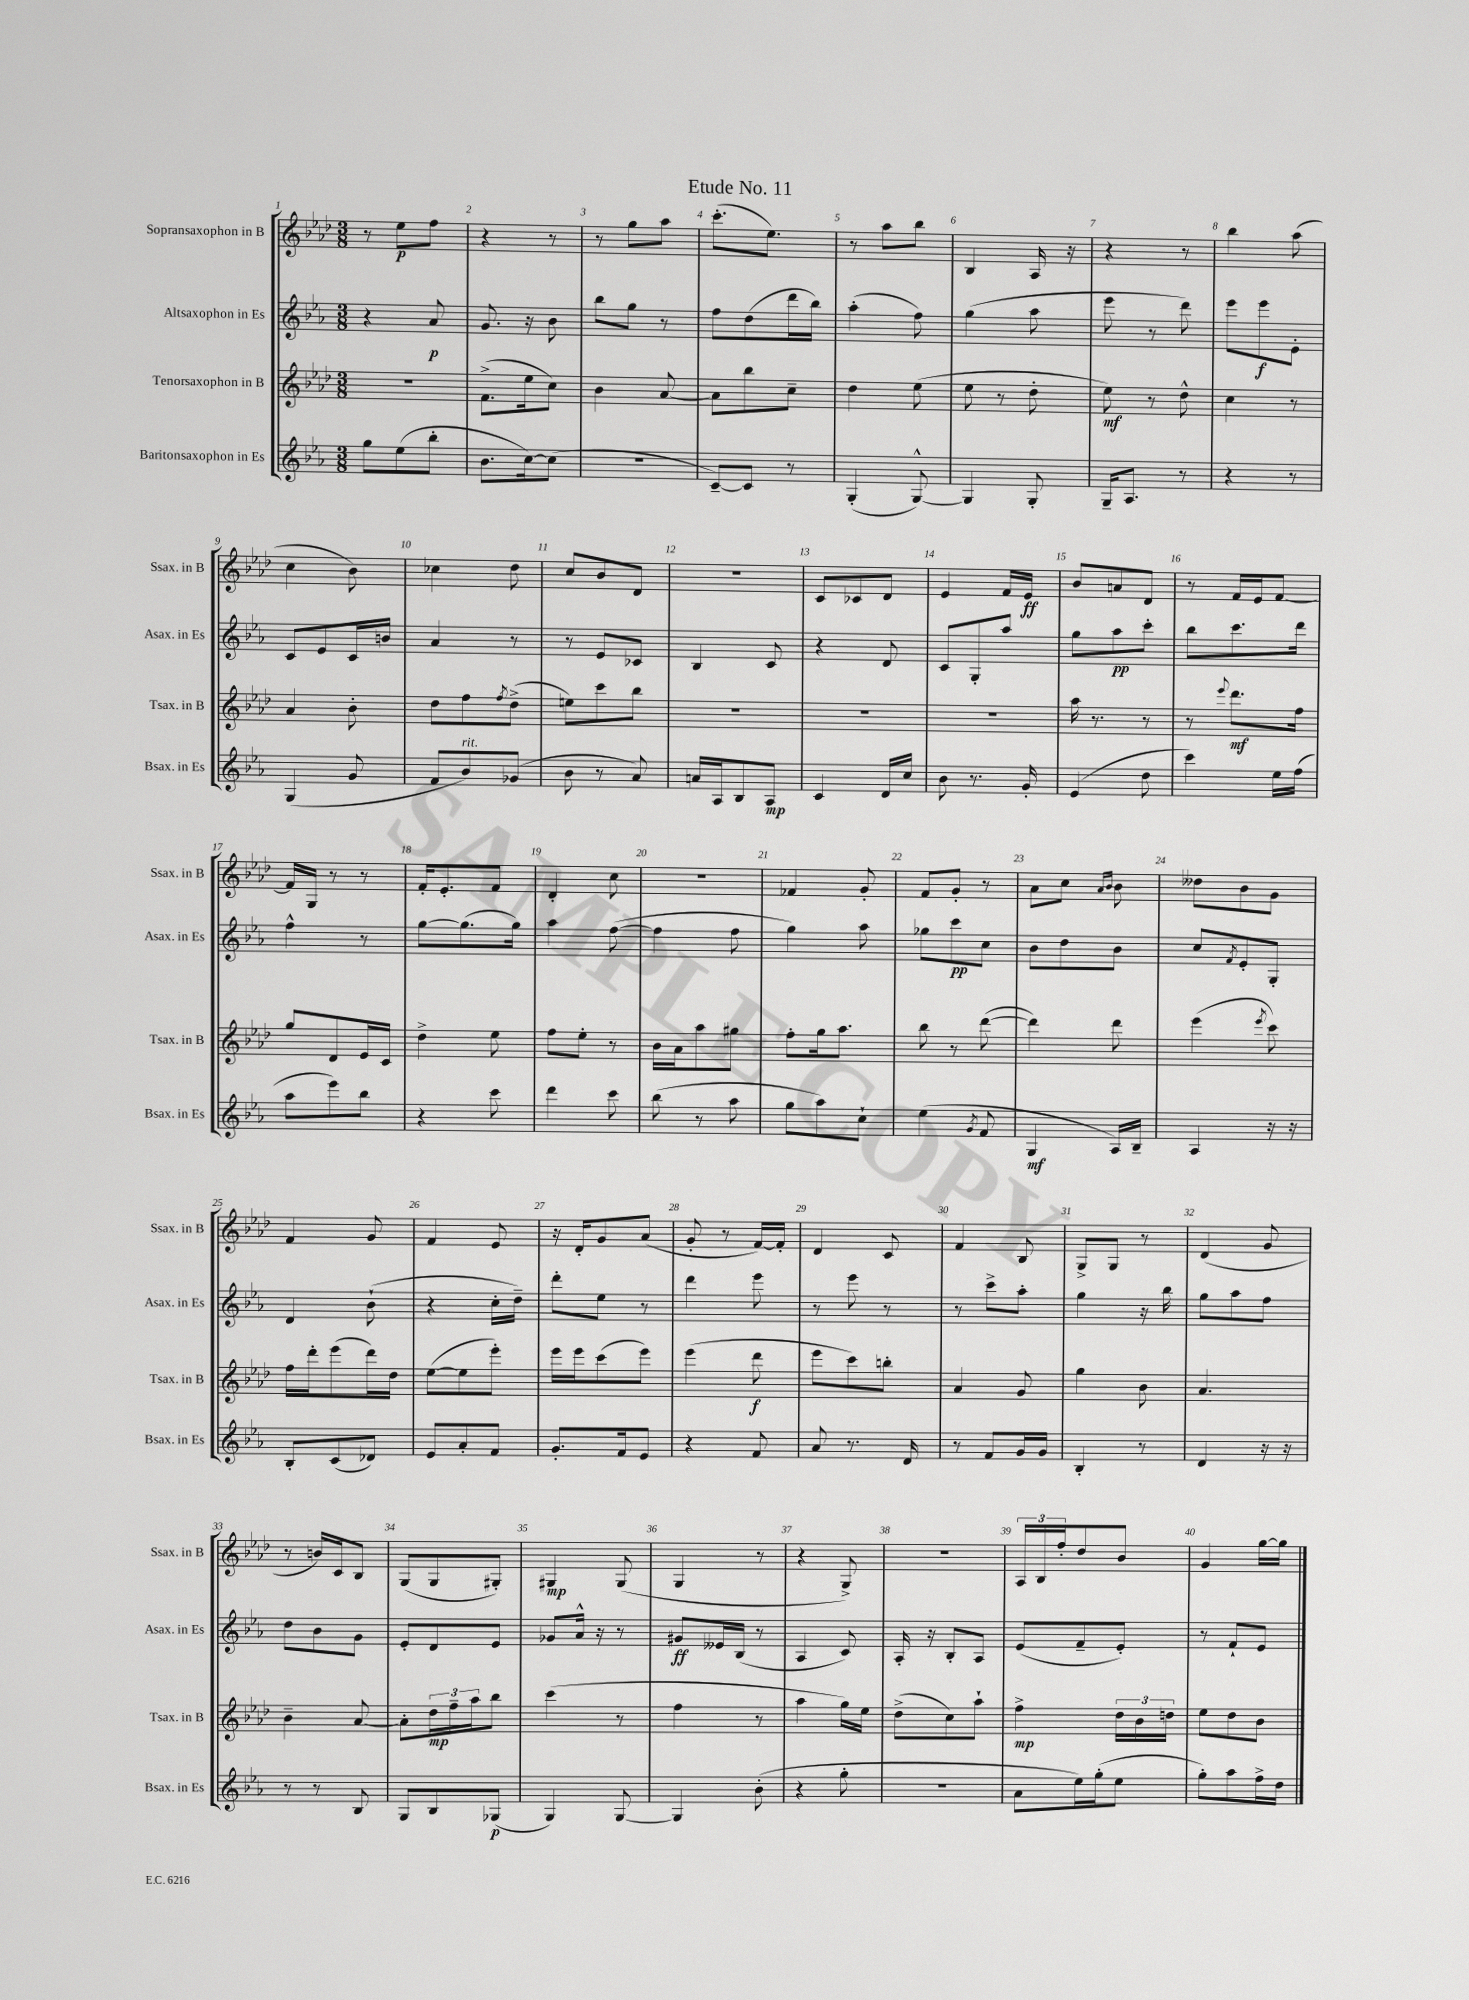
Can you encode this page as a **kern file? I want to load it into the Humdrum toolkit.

**kern	**dynam	**kern	**dynam	**kern	**dynam	**kern	**dynam
*part4	*part4	*part3	*part3	*part2	*part2	*part1	*part1
*staff4	*staff4	*staff3	*staff3	*staff2	*staff2	*staff1	*staff1
*I"Baritonsaxophon in Es	*	*I"Tenorsaxophon in B	*	*I"Altsaxophon in Es	*	*I"Sopransaxophon in B	*
*I'Bsax. in Es	*	*I'Tsax. in B	*	*I'Asax. in Es	*	*I'Ssax. in B	*
*clefG2	*	*clefG2	*	*clefG2	*	*clefG2	*
*k[b-e-a-]	*	*k[b-e-a-d-]	*	*k[b-e-a-]	*	*k[b-e-a-d-]	*
*M3/8	*	*M3/8	*	*M3/8	*	*M3/8	*
=1	=1	=1	=1	=1	=1	=1	=1
8gg\L	.	4.r	.	4r	.	8r	.
(8ee-\	.	.	.	.	.	8ee-\L	p
8bb-'\J	.	.	.	8a-/	p	8ff\J	.
=2	=2	=2	=2	=2	=2	=2	=2
8.b-\L	.	(8.f^\L	.	8.g/	.	4r	.
[16cc\k)	.	16ee-\k	.	16r	.	.	.
(8cc\J]	.	8cc\J)	.	8b-\	.	8r	.
=3	=3	=3	=3	=3	=3	=3	=3
4.r	.	4b-\	.	8bb-\L	.	8r	.
.	.	.	.	8gg\J	.	8gg\L	.
.	.	[8a-/	.	8r	.	8aa-\J	.
=4	=4	=4	=4	=4	=4	=4	=4
[8c~/L)	.	8a-\L]	.	8ff\L	.	(8.ccc'\L	.
8c/J]	.	8bb-\	.	(8dd\	.	.	.
.	.	.	.	.	.	8.ee-\J)	.
8r	.	8cc~\J	.	16ddd\L	.	.	.
.	.	.	.	16bb-\JJ)	.	.	.
=5	=5	=5	=5	=5	=5	=5	=5
(4G'/	.	4dd-\	.	(4aa-'\	.	8r	.
.	.	.	.	.	.	8aa-\L	.
[8G^^/)	.	(8ee-\	.	8ff\)	.	8bb-\J	.
=6	=6	=6	=6	=6	=6	=6	=6
4G/]	.	8ee-\	.	(4gg\	.	4B-/	.
.	.	8r	.	.	.	.	.
8G'/	.	8dd-'\	.	8aa-\	.	16A-/	.
.	.	.	.	.	.	16r	.
=7	=7	=7	=7	=7	=7	=7	=7
16G~/KL	.	8ee-\)	mf	8eee-\	.	4r	.
8.A-/J	.	.	.	.	.	.	.
.	.	8r	.	8r	.	.	.
8r	.	8dd-^^\	.	8ddd\)	.	8r	.
=8	=8	=8	=8	=8	=8	=8	=8
4r	.	4cc\	.	8eee-\L	.	4bb-\	.
.	.	.	.	8eee-\	f	.	.
8r	.	8r	.	8e-'\J	.	(8aa-\	.
!!LO:LB:g=z
=9	=9	=9	=9	=9	=9	=9	=9
(4G/	.	4a-/	.	8c/L	.	4cc\	.
.	.	.	.	8e-/	.	.	.
8g/	.	8b-'\	.	16c/L	.	8b-\)	.
.	.	.	.	16bn/JJ	.	.	.
=10	=10	=10	=10	=10	=10	=10	=10
8f/L	.	8dd-\L	.	4a-/	.	4cc-X\	.
!LO:TX:a:i:t=rit.	!	!	!	!	!	!	!
8b-/)	.	8ff\	.	.	.	.	.
.	.	8qff/	.	.	.	.	.
(8g-X/J	.	(8dd-^\J	.	8r	.	8dd-\	.
=11	=11	=11	=11	=11	=11	=11	=11
8b-\	.	8een\L)	.	8r	.	8cc/L	.
8r	.	8ccc\	.	8e-/L	.	8b-/	.
8a-/)	.	8bb-\J	.	8c-X/J	.	8d-/J	.
=12	=12	=12	=12	=12	=12	=12	=12
16an/LL	.	4.r	.	4B-/	.	4.r	.
16A-/J	.	.	.	.	.	.	.
8B-/	.	.	.	.	.	.	.
8A-/J	mp	.	.	8c/	.	.	.
=13	=13	=13	=13	=13	=13	=13	=13
4c/	.	4.r	.	4r	.	8c/L	.
.	.	.	.	.	.	8c-X/	.
16d/LL	.	.	.	8d/	.	8d-/J	.
16cc/JJ	.	.	.	.	.	.	.
=14	=14	=14	=14	=14	=14	=14	=14
8b-\	.	4.r	.	8c/L	.	4e-/	.
8.r	.	.	.	8G'/	.	.	.
.	.	.	.	8aa-/J	.	16f/LL	.
16g'/	.	.	.	.	.	16e-/JJ	ff
=15	=15	=15	=15	=15	=15	=15	=15
(4e-/	.	16aa-\	.	8gg\L	.	8b-/L	.
.	.	8.r	.	.	.	.	.
.	.	.	.	8aa-\	pp	8an/	.
8dd\	.	8r	.	8ccc'\J	.	8d-/J	.
=16	=16	=16	=16	=16	=16	=16	=16
4ccc\)	.	8r	.	8bb-\L	.	8r	.
.	.	8qqeee-/	.	.	.	.	.
.	.	8.ddd-\L	mf	8.ccc\	.	16f/LL	.
.	.	.	.	.	.	16e-/J	.
16ee-\LL	.	.	.	.	.	[8f/J	.
(16ff\JJ	.	16ff\Jk	.	16ddd\Jk	.	.	.
!!LO:LB:g=z
=17	=17	=17	=17	=17	=17	=17	=17
8aa-\L	.	8gg/L	.	4ff^^\	.	16f/LL]	.
.	.	.	.	.	.	16G/JJ	.
8eee-\)	.	8d-/	.	.	.	8r	.
8bb-\J	.	16e-/L	.	8r	.	8r	.
.	.	16c/JJ	.	.	.	.	.
=18	=18	=18	=18	=18	=18	=18	=18
4r	.	4dd-^\	.	[8gg\L	.	16f'/KL	.
.	.	.	.	.	.	8.e-'/	.
.	.	.	.	(8.gg\]	.	.	.
8ccc\	.	8ee-\	.	.	.	8f/J	.
.	.	.	.	16gg\Jk)	.	.	.
=19	=19	=19	=19	=19	=19	=19	=19
4ddd\	.	8ff\L	.	4aa-\	.	4d-'/	.
.	.	8ee-'\J	.	.	.	.	.
8ccc\	.	8r	.	([8ff\	.	8cc\	.
=20	=20	=20	=20	=20	=20	=20	=20
(8bb-\	.	16b-\LL	.	4ff\]	.	4.r	.
.	.	16a-\J	.	.	.	.	.
8r	.	8aa-\	.	.	.	.	.
8aa-\	.	8gg#X\J	.	8ff\	.	.	.
=21	=21	=21	=21	=21	=21	=21	=21
8gg\L	.	8ff'\L	.	4gg\)	.	4f-X/	.
8aa-\)	.	16gg\k	.	.	.	.	.
.	.	8.aa-\J	.	.	.	.	.
8cc`\J	.	.	.	8aa-\	.	8g'/	.
=22	=22	=22	=22	=22	=22	=22	=22
(4ee-\	.	8bb-\	.	8gg-X\L	.	8f/L	.
.	.	8r	.	8ccc\	pp	8g'/J	.
8qg/	.	.	.	.	.	.	.
8f/	.	([8ddd-\	.	8cc\J	.	8r	.
=23	=23	=23	=23	=23	=23	=23	=23
4G/	mf	4ddd-\])	.	8b-\L	.	8a-\L	.
.	.	.	.	8dd\	.	8cc\J	.
.	.	.	.	.	.	16qqa-/LL	.
.	.	.	.	.	.	16qqb-/JJ	.
16A-/LL)	.	8ddd-\	.	8b-\J	.	8b-\	.
16B-~/JJ	.	.	.	.	.	.	.
=24	=24	=24	=24	=24	=24	=24	=24
4A-/	.	(4eee-\	.	8cc/L	.	8dd--X\L	.
.	.	.	.	8qf/	.	.	.
.	.	.	.	8e-'/	.	8b-\	.
.	.	8qeee-/	.	.	.	.	.
16r	.	8ccc\)	.	8G'/J	.	8g\J	.
16r	.	.	.	.	.	.	.
!!LO:LB:g=z
=25	=25	=25	=25	=25	=25	=25	=25
8B-'/L	.	16ff\LL	.	4d/	.	4f/	.
.	.	16ddd-'\J	.	.	.	.	.
(8c/	.	(8eee-\	.	.	.	.	.
8d-X/J)	.	16ddd-\L)	.	(8b-`\	.	8g/	.
.	.	16dd-\JJ	.	.	.	.	.
=26	=26	=26	=26	=26	=26	=26	=26
8e-/L	.	([8ee-\L	.	4r	.	4f/	.
8a-'/	.	8ee-\]	.	.	.	.	.
8f/J	.	8eee-'\J)	.	16cc'\LL	.	8e-/	.
.	.	.	.	16dd~\JJ)	.	.	.
=27	=27	=27	=27	=27	=27	=27	=27
8.g'/L	.	16eee-\LL	.	8ddd'\L	.	16r	.
.	.	16eee-\J	.	.	.	16d-'/KL	.
.	.	(8ccc\	.	8ee-\J	.	8g/	.
16f/k	.	.	.	.	.	.	.
8e-/J	.	8eee-\J)	.	8r	.	(8a-/J	.
=28	=28	=28	=28	=28	=28	=28	=28
4r	.	(4eee-\	.	4ddd\	.	8g'/	.
.	.	.	.	.	.	8r	.
8f/	.	8ddd-\	f	8eee-\	.	[16f/LL)	.
.	.	.	.	.	.	16f'/JJ]	.
=29	=29	=29	=29	=29	=29	=29	=29
8a-/	.	8eee-\L	.	8r	.	4d-/	.
8.r	.	8ccc\)	.	8eee-\	.	.	.
.	.	8bbn'\J	.	8r	.	8c/	.
16d/	.	.	.	.	.	.	.
=30	=30	=30	=30	=30	=30	=30	=30
8r	.	4a-/	.	8r	.	4f/	.
8f/L	.	.	.	8ccc^\L	.	.	.
16g/L	.	8g/	.	8aa-'\J	.	8B-/	.
16g/JJ	.	.	.	.	.	.	.
=31	=31	=31	=31	=31	=31	=31	=31
4B-'/	.	4gg\	.	4gg\	.	8G^/L	.
.	.	.	.	.	.	8G/J	.
8r	.	8b-\	.	16r	.	8r	.
.	.	.	.	16bb-\	.	.	.
=32	=32	=32	=32	=32	=32	=32	=32
4d/	.	4.a-/	.	8gg\L	.	(4d-/	.
.	.	.	.	8aa-\	.	.	.
16r	.	.	.	8ff\J	.	8g/	.
16r	.	.	.	.	.	.	.
!!LO:LB:g=z
=33	=33	=33	=33	=33	=33	=33	=33
8r	.	4b-~\	.	8dd\L	.	8r	.
8r	.	.	.	8b-\	.	16bn/LL)	.
.	.	.	.	.	.	16c/J	.
8B-/	.	[8a-/	.	8g\J	.	8B-/J	.
=34	=34	=34	=34	=34	=34	=34	=34
8G/L	.	8a-'\L]	.	8e-'/L	.	(8G/L	.
8B-/	.	24dd-\L	mp	8d/	.	8G/	.
.	.	24ff~\	.	.	.	.	.
.	.	24aa-\J	.	.	.	.	.
(8G-X/J	p	8bb-\J	.	8e-/J	.	8G#X'/J)	.
=35	=35	=35	=35	=35	=35	=35	=35
4G/)	.	(4ccc\	.	8g-X/L	.	4G#X/	mp
.	.	.	.	16a-^^/Jk	.	.	.
.	.	.	.	16r	.	.	.
[8G/	.	8r	.	8r	.	(8G#/	.
=36	=36	=36	=36	=36	=36	=36	=36
4G/]	.	4ff\	.	8g#X/L	ff	4G/	.
.	.	.	.	16e--X/L	.	.	.
.	.	.	.	(16B-/JJ	.	.	.
(8b-'\	.	8r	.	8r	.	8r	.
=37	=37	=37	=37	=37	=37	=37	=37
4r	.	4aa-\	.	4A-/	.	4r	.
8gg'\	.	16gg\LL)	.	8c/)	.	8G^/)	.
.	.	16ee-\JJ	.	.	.	.	.
=38	=38	=38	=38	=38	=38	=38	=38
4.r	.	(8dd-^\L	.	16A-'/	.	4.r	.
.	.	.	.	16r	.	.	.
.	.	8cc\)	.	8B-'/L	.	.	.
.	.	8aa-`\J	.	8A-/J	.	.	.
=39	=39	=39	=39	=39	=39	=39	=39
8a-\L	.	4ff^\	mp	(8e-/L	.	24A-/LL	.
.	.	.	.	.	.	24B-/	.
.	.	.	.	.	.	24ff'/J	.
16ee-\L)	.	.	.	8f~/	.	8dd-/	.
(16gg'\J	.	.	.	.	.	.	.
8ee-\J	.	24dd-\LL	.	8e-'/J)	.	8b-/J	.
.	.	24b-\	.	.	.	.	.
.	.	24ddn\JJ	.	.	.	.	.
=40	=40	=40	=40	=40	=40	=40	=40
8gg'\L)	.	8ee-\L	.	8r	.	4g/	.
8aa-\	.	8dd-\	.	8f`/L	.	.	.
16ff^\L	.	8b-\J	.	8e-/J	.	[16gg\LL	.
16dd\JJ	.	.	.	.	.	16gg\JJ]	.
==	==	==	==	==	==	==	==
*-	*-	*-	*-	*-	*-	*-	*-
